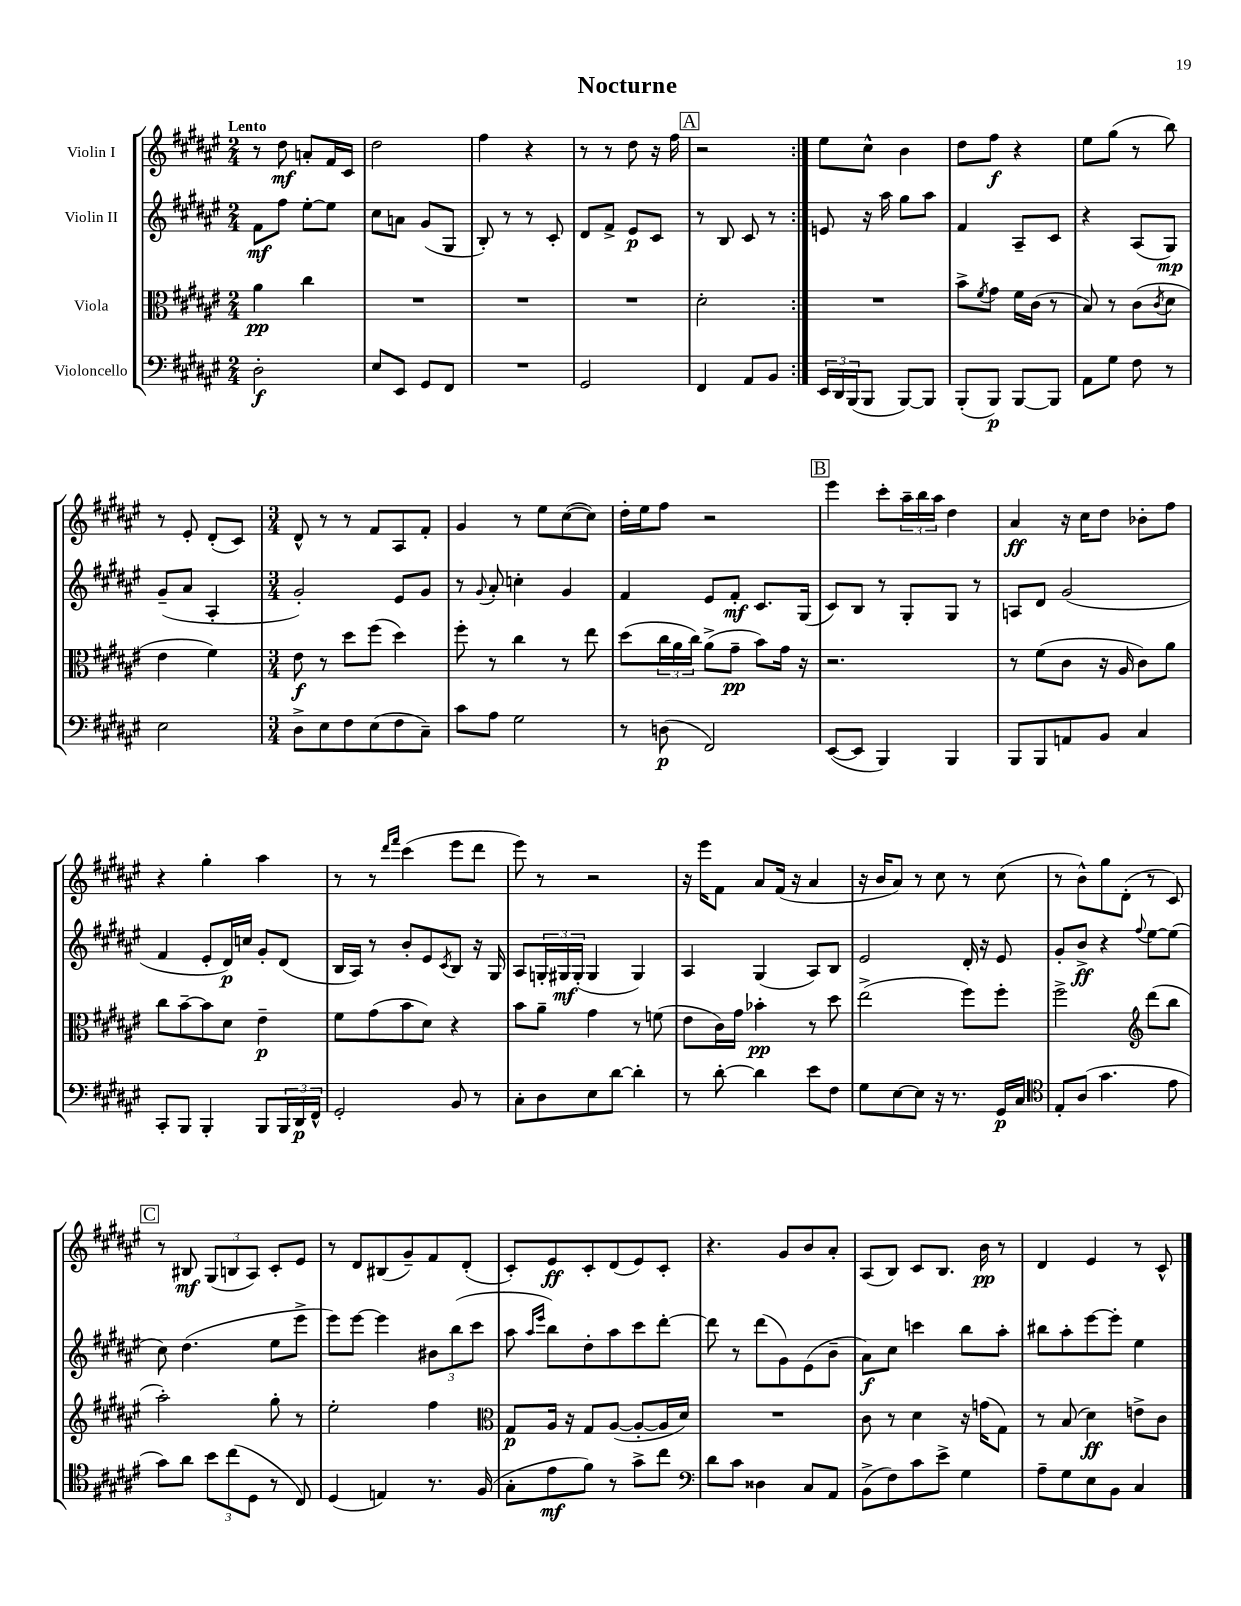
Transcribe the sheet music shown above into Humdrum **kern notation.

**kern	**kern	**kern	**kern
*staff4	*staff3	*staff2	*staff1
*clefF4	*clefC3	*clefG2	*clefG2
*k[f#c#g#d#a#e#]	*k[f#c#g#d#a#e#]	*k[f#c#g#d#a#e#]	*k[f#c#g#d#a#e#]
*M2/4	*M2/4	*M2/4	*M2/4
2D#'	4a#	8f#	8r
.	.	8ff#	8dd#
.	4cc#	[8ee#'	8a'
.	.	8ee#]	16f#
.	.	.	16c#
=	=	=	=
8E#	2r	8cc#	2dd#
8EE#	.	8a	.
8GG#	.	(8g#	.
8FF#	.	8G#	.
=	=	=	=
2r	2r	8B')	4ff#
.	.	8r	.
.	.	8r	4r
.	.	8c#'	.
=	=	=	=
2GG#	2r	8d#	8r
.	.	8f#^	8r
.	.	8e#	8dd#
.	.	8c#	16r
.	.	.	16ff#
=	=	=	=
4FF#	2d#'	8r	2r
.	.	8B	.
8AA#	.	8c#	.
8BB	.	8r	.
=:|!	=:|!	=:|!	=:|!
24EE#	2r	8e	8ee#
24DD#	.	.	.
(24BBB	.	.	.
8BBB	.	16r	8cc#^^
.	.	16aa#	.
[8BBB)	.	8gg#	4b
8BBB]	.	8aa#	.
=	=	=	=
(8BBB'	8b^	4f#	8dd#
.	8qf#	.	.
8BBB)	8g#	.	8ff#
[8BBB	16f#	8A#~	4r
.	(16c#	.	.
8BBB]	8r	8c#	.
=	=	=	=
8AA#	8B)	4r	8ee#
8G#	8r	.	(8gg#
8F#	(8c#	(8A#	8r
.	8qc#	.	.
8r	8d#	8G#)	8bb)
=	=	=	=
2E#	4e#	(8g#~	8r
.	.	8a#	8e#'
.	4f#)	4A#'	(8d#'
.	.	.	8c#)
=	=	=	=
*M3/4	*M3/4	*M3/4	*M3/4
8D#^	8e#	2g#')	8d#^^
8E#	8r	.	8r
8F#	8dd#	.	8r
(8E#	(8ff#	.	8f#
8F#	4dd#)	8e#	8A#
8C#~)	.	8g#	8f#'
=	=	=	=
8c#	8ff#'	8r	4g#
.	.	8qqg#	.
8A#	8r	8a#'	.
2G#	4cc#	4cc'	8r
.	.	.	8ee#
.	8r	4g#	([8cc#
.	8ee#	.	8cc#])
=	=	=	=
8r	(8dd#	4f#	16dd#'
.	.	.	16ee#
(8D	24cc#	.	8ff#
.	24a#	.	.
.	24cc#)	.	.
2FF#)	(8a#^	8e#	2r
.	8g#~	8f#'	.
.	8b)	8.c#	.
.	16g#	.	.
.	16r	(16G#	.
=	=	=	=
([8EE#	2.r	8c#)	4eee#
8EE#]	.	8B	.
4BBB)	.	8r	8ccc#'
.	.	8G#'	24aa#~
.	.	.	24bb
.	.	.	24aa#
4BBB	.	8G#	4dd#
.	.	8r	.
=	=	=	=
8BBB	8r	8A	4a#
8BBB	(8f#	8d#	.
8AA	8c#	(2g#	16r
.	.	.	16cc#
8BB	16r	.	8dd#
.	16A#	.	.
4C#	8c#)	.	8b-'
.	8a#	.	8ff#
=	=	=	=
8CC#'	8cc#	4f#	4r
8BBB	[8b~	.	.
4BBB'	8b]	8e#'	4gg#'
.	8d#	16d#)	.
.	.	16cc	.
8BBB	4e#~	8g#'	4aa#
24BBB	.	(8d#	.
24DD#	.	.	.
24FF#^^	.	.	.
=	=	=	=
2GG#'	8f#	16B	8r
.	.	16A#)	.
.	(8g#	8r	8r
.	.	.	16qqddd#
.	.	.	16qqfff#
.	8b	8b'	(4ccc#
.	8d#)	8e#	.
.	.	8qc#	.
8BB	4r	8B	8eee#
8r	.	16r	8ddd#
.	.	16G#	.
=	=	=	=
8C#'	8b	8A#	8eee#)
8D#	8a#~	24G'	8r
.	.	24G#	.
.	.	(24G#'	.
8E#	4g#	4G#	2r
[8d#	.	.	.
4d#']	8r	4G#)	.
.	(8f	.	.
=	=	=	=
8r	8e#	4A#	16r
.	.	.	16eee#
[8d#'	16c#)	.	8f#
.	16g#	.	.
4d#]	4b-'	(4G#	8a#
.	.	.	(16f#
.	.	.	16r
8e#	8r	8A#)	4a#
8F#	8dd#	8B	.
=	=	=	=
8G#	(2ee#^	2e#	16r
.	.	.	16b
[8E#	.	.	8a#)
8E#]	.	.	8r
16r	.	.	8cc#
8.r	.	.	.
.	8ff#)	16d#'	8r
.	.	16r	.
16GG#	8ff#'	8e#	(8cc#
16C#	.	.	.
=	=	=	=
*clefC4	*	*	*
8E#'	2ff#^	8g#'	8r
(8A#	.	8b^	8b^^)
4.g#	.	4r	8gg#
.	.	.	(8d#'
*	*clefG2	*	*
.	.	8qqff#	.
.	(8ddd#	[8ee#	8r
8e#	8bb	(8ee#]	8c#)
=	=	=	=
8g#)	2aa#')	8cc#)	8r
8a#	.	(4.dd#	8B#
12b	.	.	(12G#
(12cc#	.	.	12B
12D#	.	.	12A#)
8r	8gg#'	8ee#	8c#'
8C#)	8r	8eee#^	8e#
=	=	=	=
(4D#	2ee#'	8eee#)	8r
.	.	[8eee#	8d#
4E)	.	4eee#]	(8B#
.	.	.	8g#~)
8.r	4ff#	12b#	8f#
.	.	(12bb	.
.	.	.	(8d#'
.	.	12ccc#	.
(16F#	.	.	.
=	=	=	=
*	*clefC3	*	*
8G#'	8G#	8aa#	8c#')
.	.	16qqaa#	.
.	.	16qqeee#	.
8e#	16A#	8bb)	8e#
.	16r	.	.
8f#)	8G#	8dd#'	8c#'
8r	([8A#	8aa#	(8d#
8g#^	8A#'_	8ccc#	8e#)
8cc#	16A#]	[8ddd#'	8c#'
.	16d#)	.	.
=	=	=	=
*clefF4	*	*	*
8d#	2.r	8ddd#]	4.r
8c#	.	8r	.
4D##	.	(8ddd#	.
.	.	8g#)	8g#
8C#	.	(8e#	8b
8AA#	.	8b~	8a#'
=	=	=	=
(8BB^	8c#	8a#)	(8A#
8F#)	8r	8cc#	8B)
8c#	4d#	4ccc	8c#
8e#^	.	.	8.B
4G#	16r	8bb	.
.	(16g	.	16b
.	8G#)	8aa#'	8r
=	=	=	=
8A#~	8r	8bb#	4d#
8G#	(8B	8aa#'	.
8E#	4d#)	[8eee#	4e#
8BB	.	8eee#']	.
4C#	8e^	4ee#	8r
.	8c#	.	8c#^^
==	==	==	==
*-	*-	*-	*-
